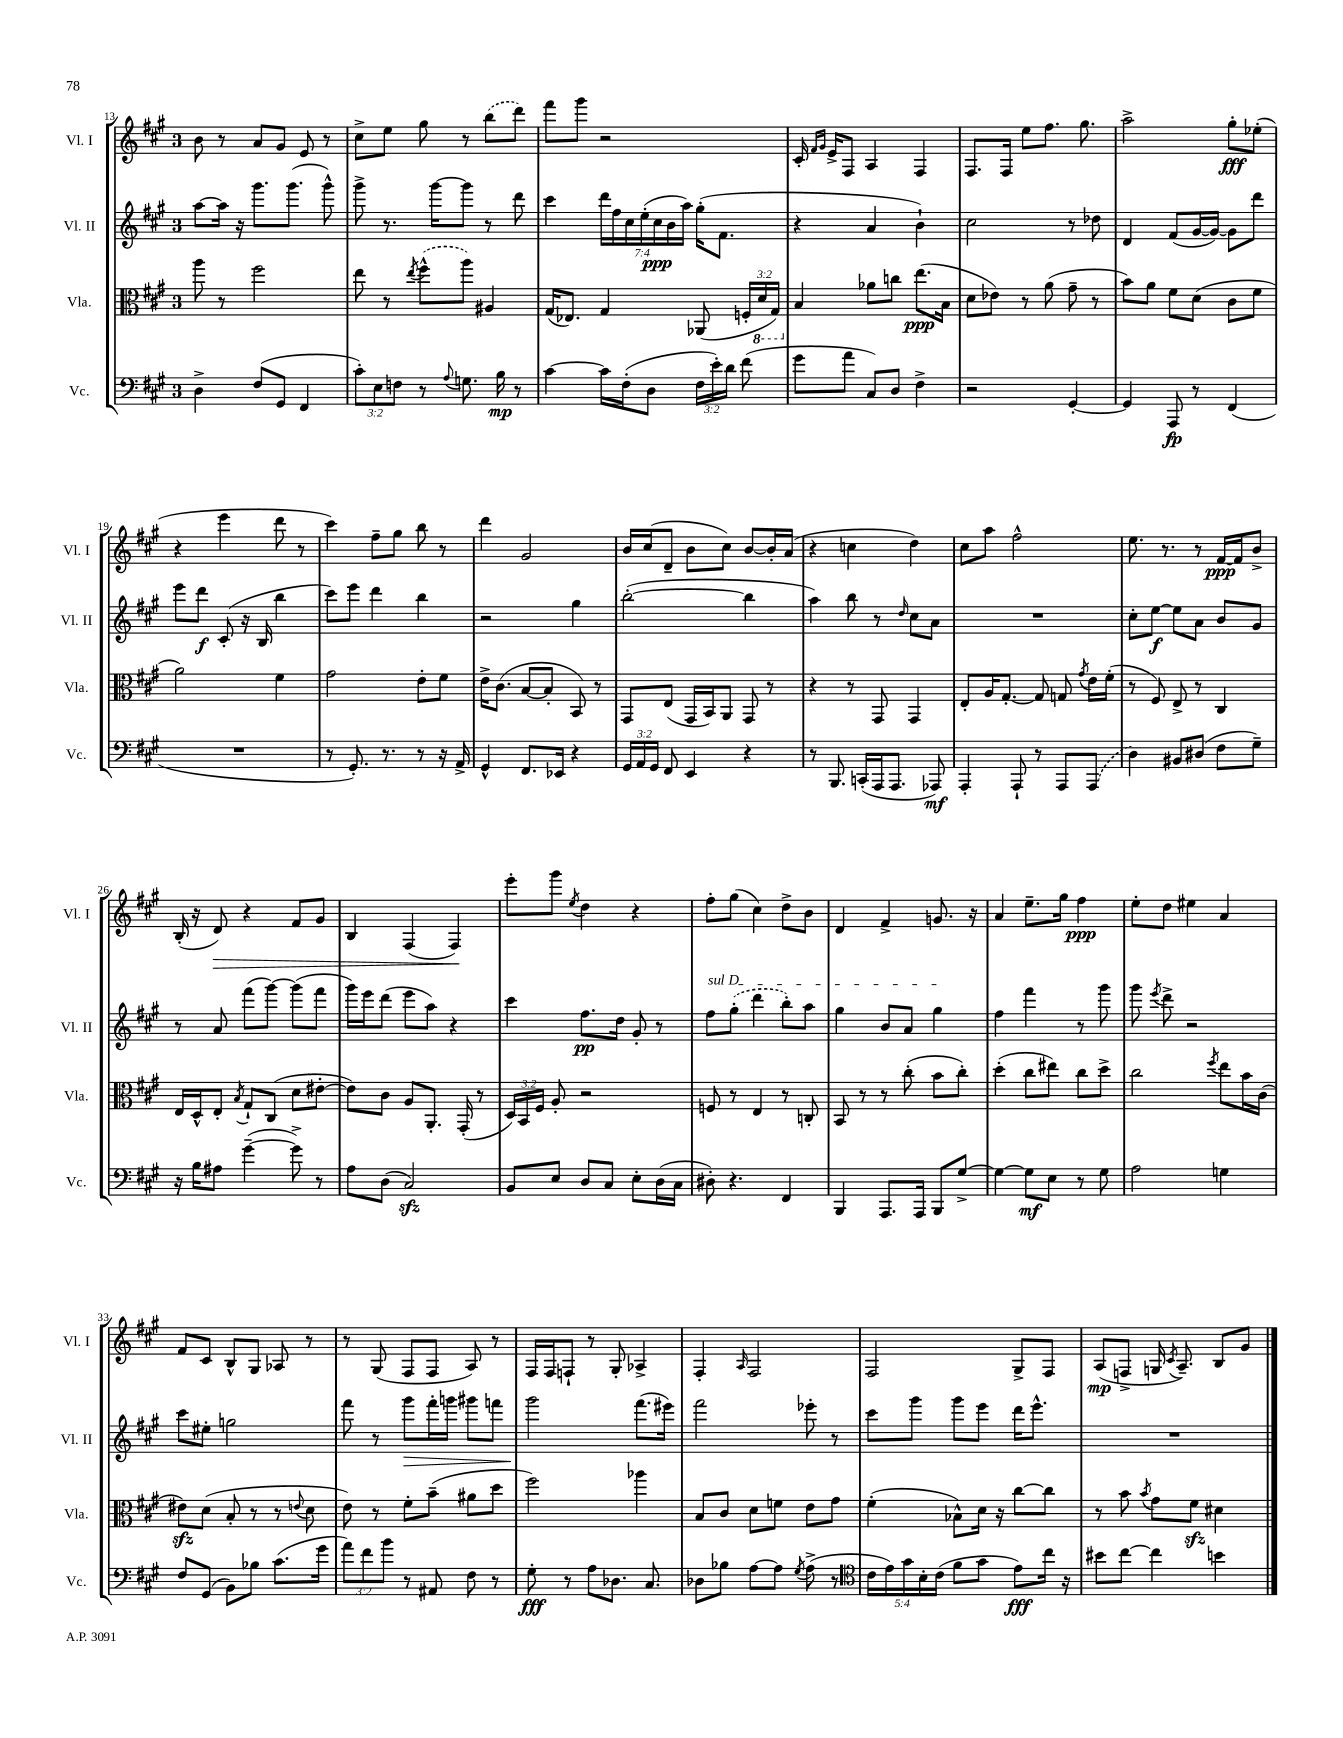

**kern	**dynam	**kern	**dynam	**kern	**dynam	**kern	**dynam
*part4	*part4	*part3	*part3	*part2	*part2	*part1	*part1
*staff4	*staff4	*staff3	*staff3	*staff2	*staff2	*staff1	*staff1
*I"Vc.	*	*I"Vla.	*	*I"Vl. II	*	*I"Vl. I	*
*I'Vc.	*	*I'Vla.	*	*I'Vl. II	*	*I'Vl. I	*
*clefF4	*	*clefC3	*	*clefG2	*	*clefG2	*
*k[f#c#g#]	*	*k[f#c#g#]	*	*k[f#c#g#]	*	*k[f#c#g#]	*
*M3/4	*	*M3/4	*	*M3/4	*	*M3/4	*
=13	=13	=13	=13	=13	=13	=13	=13
4D^\	.	8aa\	.	[8aa\L	.	8b\	.
.	.	8r	.	16aa\Jk]	.	8r	.
.	.	.	.	16r	.	.	.
(8F#/L	.	2ff#\	.	8.ggg#\L	.	8a/L	.
8GG#/J	.	.	.	.	.	8g#/J	.
.	.	.	.	(8.ggg#\J	.	.	.
4FF#/	.	.	.	.	.	8e/	.
.	.	.	.	8ggg#^^\)	.	8r	.
=14	=14	=14	=14	=14	=14	=14	=14
12c#'\L)	.	8ee\	.	8ggg#^\	.	8cc#^\L	.
12E\	.	.	.	.	.	.	.
.	.	8r	.	8.r	.	8ee\J	.
12Fn\J	.	.	.	.	.	.	.
.	.	8qee/	.	.	.	.	.
8r	.	(8ff#^^\L	.	.	.	8gg#\	.
.	.	.	.	[16ggg#\KL	.	.	.
8qqA/	.	.	.	.	.	.	.
8.Gn\	.	8aa\J)	.	8ggg#\J]	.	8r	.
.	.	4A#X/	.	8r	.	(8bb\L	.
16B\	mp	.	.	.	.	.	.
8r	.	.	.	8ddd\	.	8ddd\J)	.
=15	=15	=15	=15	=15	=15	=15	=15
[4c#\	.	(16G#/KL	.	4ccc#\	.	8fff#\L	.
.	.	8.E-X/J)	.	.	.	.	.
.	.	.	.	.	.	8ggg#\J	.
16c#\LL]	.	4G#/	.	28ddd\LL	.	2r	.
.	.	.	.	28ff#\	.	.	.
(16F#'\J	.	.	.	.	.	.	.
.	.	.	.	28cc#\	.	.	.
.	.	.	.	(28ee'\	.	.	.
8D\J	.	.	.	.	.	.	.
.	.	.	.	28cc#\	ppp	.	.
.	.	.	.	28b\	.	.	.
.	.	.	.	28aa\JJ)	.	.	.
24F#\LL	.	(8AA-X/	.	(16gg#'\KL	.	.	.
24e'\)	.	.	.	.	.	.	.
.	.	.	.	8.f#\J	.	.	.
24d\JJ	.	.	.	.	.	.	.
(8f#\	.	24Fn'/LL	.	.	.	.	.
*	*	*8ba	*	*	*	*	*
.	.	24D/	.	.	.	.	.
.	.	24GG#/JJ)	.	.	.	.	.
=16	=16	=16	=16	=16	=16	=16	=16
*	*	*X8ba	*	*	*	*	*
8g#\L	.	4B/	.	4r	.	16c#'/	.
.	.	.	.	.	.	16qqf#/LL	.
.	.	.	.	.	.	16qqg#/JJ	.
.	.	.	.	.	.	16e^/KL	.
8a\J	.	.	.	.	.	8F#/J	.
8C#/L)	.	8a-X\L	.	4a/	.	4A/	.
8D/J	.	8ccn\J	.	.	.	.	.
4F#^\	.	(8.ee\L	ppp	4b`\)	.	4F#/	.
.	.	16B\Jk	.	.	.	.	.
=17	=17	=17	=17	=17	=17	=17	=17
2r	.	8d\L	.	2cc#\	.	8.F#/L	.
.	.	8e-X\J)	.	.	.	.	.
.	.	.	.	.	.	16F#/Jk	.
.	.	8r	.	.	.	8ee\L	.
.	.	(8a\	.	.	.	8.ff#\J	.
[4GG#'/	.	8g#~\	.	8r	.	.	.
.	.	.	.	.	.	8.gg#\	.
.	.	8r	.	8dd-X\	.	.	.
=18	=18	=18	=18	=18	=18	=18	=18
4GG#/]	.	8b\L)	.	4d/	.	2aa^\	.
.	.	8a\J	.	.	.	.	.
8AAA/	fp	8f#\L	.	(8f#/L	.	.	.
8r	.	(8d\J	.	[16g#/L	.	.	.
.	.	.	.	16g#/JJ_)	.	.	.
(4FF#/	.	8c#\L	.	8g#\L]	.	8gg#'\L	fff
.	.	8f#\J	.	8ddd\J	.	(8ee-X'\J	.
!!LO:LB:g=z
=19	=19	=19	=19	=19	=19	=19	=19
2.r	.	2a\)	.	8eee\L	.	4r	.
.	.	.	.	8ddd\J	f	.	.
.	.	.	.	(8c#'/	.	4eee\	.
.	.	.	.	16r	.	.	.
.	.	.	.	16B/	.	.	.
.	.	4f#\	.	4bb\	.	8ddd\	.
.	.	.	.	.	.	8r	.
=20	=20	=20	=20	=20	=20	=20	=20
8r	.	2g#\	.	8ccc#\L)	.	4ccc#\)	.
8.GG#'/)	.	.	.	8eee\J	.	.	.
.	.	.	.	4ddd\	.	8ff#~\L	.
8.r	.	.	.	.	.	.	.
.	.	.	.	.	.	8gg#\J	.
8r	.	8e'\L	.	4bb\	.	8bb\	.
16r	.	8f#\J	.	.	.	8r	.
16AA^/	.	.	.	.	.	.	.
=21	=21	=21	=21	=21	=21	=21	=21
4GG#^^/	.	16e^\KL	.	2r	.	4ddd\	.
.	.	(8.c#\J	.	.	.	.	.
8.FF#/L	.	[8B/L	.	.	.	2g#/	.
.	.	8B'/J]	.	.	.	.	.
16EE-X/Jk	.	.	.	.	.	.	.
4r	.	8BB/)	.	4gg#\	.	.	.
.	.	8r	.	.	.	.	.
=22	=22	=22	=22	=22	=22	=22	=22
24GG#/LL	.	8GG#/L	.	([2bb'\	.	16b/LL	.
24AA/	.	.	.	.	.	.	.
.	.	.	.	.	.	(16cc#/J	.
24GG#/JJ	.	.	.	.	.	.	.
8FF#/	.	(8E/J	.	.	.	8d~/J	.
4EE/	.	16GG#/LL	.	.	.	8b\L	.
.	.	16BB/J)	.	.	.	.	.
.	.	8AA/J	.	.	.	8cc#\J)	.
4r	.	8GG#/	.	4bb\]	.	[8b/L	.
.	.	8r	.	.	.	16b'/L]	.
.	.	.	.	.	.	(16a/JJ	.
=23	=23	=23	=23	=23	=23	=23	=23
8r	.	4r	.	4aa\)	.	4r	.
8.BBB/	.	.	.	.	.	.	.
.	.	8r	.	8bb\	.	4ccn\	.
(16CCn'/LL	.	.	.	.	.	.	.
16AAA/J	.	8GG#/	.	8r	.	.	.
8.AAA/J	.	.	.	.	.	.	.
.	.	.	.	16qqdd/	.	.	.
.	.	4GG#/	.	8cc#\L	.	4dd\)	.
8AAA-X/)	mf	.	.	8a\J	.	.	.
=24	=24	=24	=24	=24	=24	=24	=24
4AAA'/	.	8E'/L	.	2.r	.	8cc#\L	.
.	.	16A/K	.	.	.	8aa\J	.
.	.	[8.G#'/J	.	.	.	.	.
8AAA`/	.	.	.	.	.	2ff#^^\	.
8r	.	8G#/]	.	.	.	.	.
8AAA/L	.	8Gn/	.	.	.	.	.
.	.	8qg#/	.	.	.	.	.
(8AAA/J	.	16e\LL	.	.	.	.	.
.	.	(16f#'\JJ	.	.	.	.	.
=25	=25	=25	=25	=25	=25	=25	=25
4D\)	.	8r	.	8cc#'\L	.	8.ee\	.
.	.	8F#/)	.	[8ee\J	f	.	.
.	.	.	.	.	.	8.r	.
8BB#X/L	.	8E^/	.	8ee\L]	.	.	.
(8D#X/J	.	8r	.	8a\J	.	8r	.
8F#\L	.	4C#/	.	8b/L	.	[16f#/LL	ppp
.	.	.	.	.	.	16f#/J]	.
8G#~\J)	.	.	.	8g#/J	.	8b^/J	.
!!LO:LB:g=z
=26	=26	=26	=26	=26	=26	=26	=26
16r	.	16E/LL	.	8r	.	(16B'/	.
16B\KL	.	16D^^/J	.	.	.	16r	.
!	!	!	!	!	!	!	!LO:HP:b
8A#X\J	.	8E'/J	.	8a/	.	8d/)	>
.	.	8qB/	.	.	.	.	.
([4g#~\	.	8G#`/L	.	(8fff#\L	.	4r	.
.	.	(8C#/J	.	[8ggg#\J)	.	.	.
8g#^\])	.	8d\L	.	(8ggg#\L]	.	8f#/L	.
8r	.	[8e#X'\J	.	8fff#\J	.	8g#/J	.
=27	=27	=27	=27	=27	=27	=27	=27
8A\L	.	8e#\L])	.	16ggg#\LL)	.	4B/	.
.	.	.	.	16eee\J	.	.	.
(8D\J	.	8c#\J	.	(8ddd\J	.	.	.
2C#zz/)	.	8A/L	.	8eee\L	.	(4F#/	.
.	.	8.AA'/J	.	8aa\J)	.	.	.
.	.	.	.	4r	.	4F#/)	.
.	.	(16GG#'/	.	.	.	.	.
.	.	8r	.	.	.	.	.
.	.	.	.	.	.	.	]
=28	=28	=28	=28	=28	=28	=28	=28
8BB/L	.	24D/LL)	.	4ccc#\	.	8eee'\L	.
.	.	24BB/	.	.	.	.	.
.	.	24F#/JJ	.	.	.	.	.
8E/J	.	8A'/	.	.	.	8ggg#\J	.
.	.	.	.	.	.	8qee/	.
8D/L	.	2r	.	8.ff#\L	pp	4dd\	.
8C#/J	.	.	.	.	.	.	.
.	.	.	.	16dd\Jk	.	.	.
8E'\L	.	.	.	8g#'/	.	4r	.
(16D\L	.	.	.	8r	.	.	.
16C#\JJ	.	.	.	.	.	.	.
=29	=29	=29	=29	=29	=29	=29	=29
!	!	!	!	!LO:TX:a:i:t=sul D	!	!	!
8D#X'\)	.	8Fn/	.	8ff#\L	.	8ff#'\L	.
4.r	.	8r	.	(8gg#'\J	.	(8gg#\J	.
.	.	4E/	.	4ddd\	.	4cc#\)	.
4FF#/	.	8r	.	8bb'\L)	.	8dd^\L	.
.	.	8Cn'/	.	8aa\J	.	8b\J	.
=30	=30	=30	=30	=30	=30	=30	=30
4BBB/	.	8BB/	.	4gg#\	.	4d/	.
.	.	8r	.	.	.	.	.
8.AAA/L	.	8r	.	8b/L	.	4f#^/	.
.	.	(8cc#'\	.	8a/J	.	.	.
16AAA/Jk	.	.	.	.	.	.	.
8BBB/L	.	8b\L	.	4gg#\	.	8.gn/	.
[8G#^/J	.	8cc#'\J)	.	.	.	.	.
.	.	.	.	.	.	16r	.
=31	=31	=31	=31	=31	=31	=31	=31
4G#\_	.	(4dd'\	.	4ff#\	.	4a/	.
8G#\L]	mf	8cc#\L	.	4fff#\	.	8.ee~\L	.
8E\J	.	8ee#X\J)	.	.	.	.	.
.	.	.	.	.	.	16gg#\Jk	.
8r	.	8cc#\L	.	8r	.	4ff#\	ppp
8G#\	.	8dd^\J	.	8ggg#\	.	.	.
=32	=32	=32	=32	=32	=32	=32	=32
2A\	.	2cc#\	.	8ggg#\	.	8ee'\L	.
.	.	.	.	8qeee/	.	.	.
.	.	.	.	8ddd^\	.	8dd\J	.
.	.	.	.	2r	.	4ee#X\	.
.	.	8qff#/	.	.	.	.	.
4Gn\	.	8ee\L	.	.	.	4a/	.
.	.	16b\L	.	.	.	.	.
.	.	(16c#\JJ	.	.	.	.	.
!!LO:LB:g=z
=33	=33	=33	=33	=33	=33	=33	=33
8F#/L	.	8e#Xzz\L)	.	8ccc#\L	.	8f#/L	.
(8GG#/J	.	(8d\J	.	8ee#X'\J	.	8c#/J	.
8BB\L)	.	8B'/	.	2ggn\	.	8B^^/L	.
8B-X\J	.	8r	.	.	.	8G#/J	.
(8.c#\L	.	8r	.	.	.	8A-X/	.
.	.	8qqen/	.	.	.	.	.
.	.	8d\	.	.	.	8r	.
16g#\Jk	.	.	.	.	.	.	.
=34	=34	=34	=34	=34	=34	=34	=34
12a\L)	.	8e\)	.	8fff#\	.	8r	.
12f#\	.	.	.	.	.	.	.
.	.	8r	.	8r	.	(8G#/	.
12b\J	.	.	.	.	.	.	.
!	!	!	!	!	!LO:HP:b	!	!
8r	.	8f#'\L	.	8ggg#\L	>	8F#/L	.
8AA#X/	.	(8b~\J	.	16fff#'\L	.	8F#/J	.
.	.	.	.	16gggn\JJ	.	.	.
8F#\	.	8a#X\L	.	8ggg#X\L	.	8A/)	.
8r	.	8dd\J	.	8fffn\J	.	8r	.
=35	=35	=35	=35	=35	=35	=35	=35
8G#'\	fff	2ff#\)	.	2ggg#\	.	16F#/LL	.
.	.	.	.	.	.	16F#/J	.
8r	.	.	.	.	.	8Fn`/J	.
8A\L	.	.	.	.	.	8r	.
8.D-X\J	.	.	.	.	.	8G#'/	.
.	.	4aa-X\	.	(8.fff#\L	]	4A-X^/	.
8.C#/	.	.	.	.	.	.	.
.	.	.	.	16eee#X\Jk)	.	.	.
=36	=36	=36	=36	=36	=36	=36	=36
8D-X\L	.	8B/L	.	2fff#\	.	4F#'/	.
8B-X\J	.	8c#/J	.	.	.	.	.
.	.	.	.	.	.	16qqA/	.
[8A\L	.	8d\L	.	.	.	2F#/	.
8A\J]	.	8fn\J	.	.	.	.	.
8qG#/	.	.	.	.	.	.	.
(8A^\	.	8e\L	.	8eee-X'\	.	.	.
8r	.	8g#\J	.	8r	.	.	.
=37	=37	=37	=37	=37	=37	=37	=37
*clefC4	*	*	*	*	*	*	*
20c#\LL	.	(4f#'\	.	8ccc#\L	.	2F#/	.
20e\)	.	.	.	.	.	.	.
20g#\	.	.	.	.	.	.	.
.	.	.	.	8ggg#\J	.	.	.
20B'\	.	.	.	.	.	.	.
(20c#\JJ	.	.	.	.	.	.	.
8f#\L	.	8B-X^^\L)	.	8ggg#\L	.	.	.
8g#\J	.	16d\Jk	.	8eee\J	.	.	.
.	.	16r	.	.	.	.	.
8e\L)	fff	[8cc#\L	.	16ddd\KL	.	8G#^/L	.
.	.	.	.	8.eee^^\J	.	.	.
16cc#\Jk	.	8cc#\J]	.	.	.	8F#/J	.
16r	.	.	.	.	.	.	.
=38	=38	=38	=38	=38	=38	=38	=38
8b#X\L	.	8r	.	2.r	.	(8A/L	mp
[8cc#\J	.	8b\	.	.	.	8Fn^/J	.
.	.	8qb/	.	.	.	.	.
4cc#\]	.	8g#\L	.	.	.	16Gn/	.
.	.	.	.	.	.	8qc#/	.
.	.	.	.	.	.	8.A~/)	.
.	.	8f#zz\J	.	.	.	.	.
4bn\	.	4d#X\	.	.	.	8B/L	.
.	.	.	.	.	.	8g#/J	.
==	==	==	==	==	==	==	==
*-	*-	*-	*-	*-	*-	*-	*-
